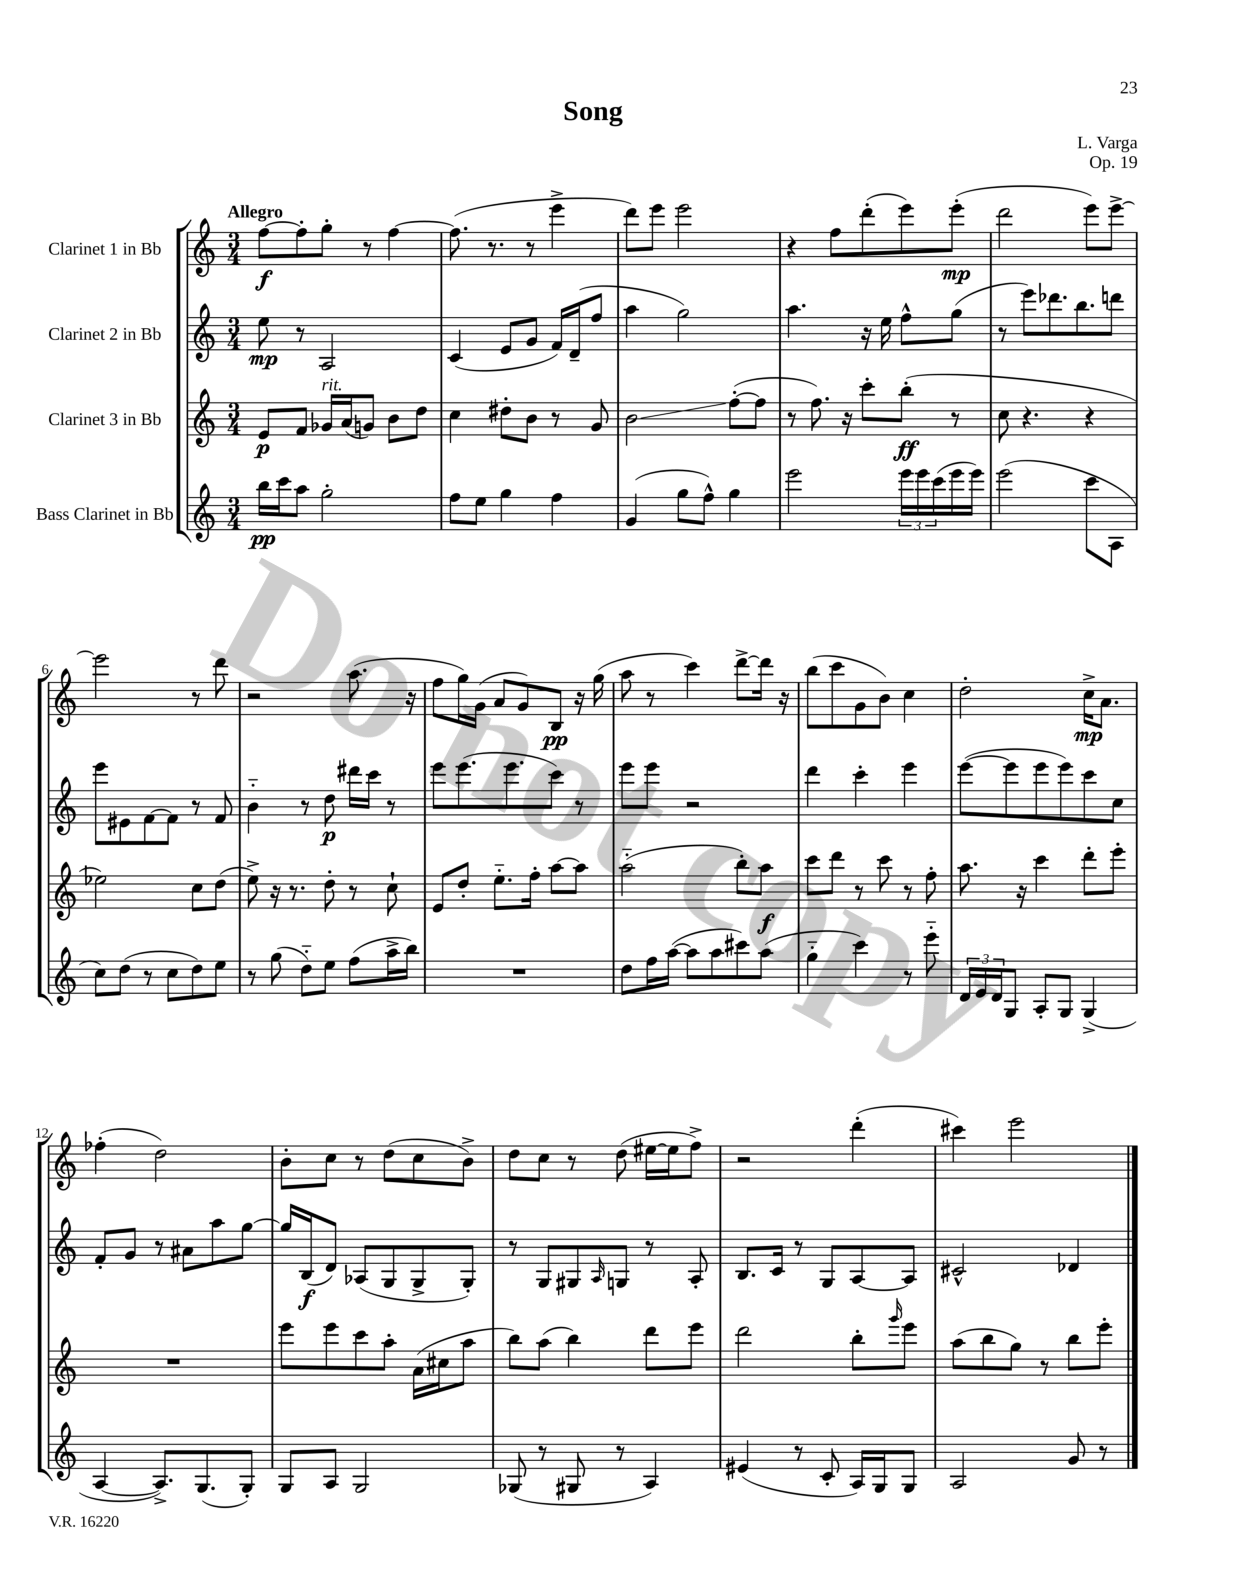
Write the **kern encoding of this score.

**kern	**kern	**kern	**kern
*staff4	*staff3	*staff2	*staff1
*clefG2	*clefG2	*clefG2	*clefG2
*k[]	*k[]	*k[]	*k[]
*M3/4	*M3/4	*M3/4	*M3/4
16bb	8e	8ee	[8ff
16ccc	.	.	.
8aa	8f	8r	8ff']
2gg'	16g-	2A	8gg'
.	(16a	.	.
.	8g)	.	8r
.	8b	.	[4ff
.	8dd	.	.
=	=	=	=
8ff	4cc	(4c	(8.ff]
8ee	.	.	.
.	.	.	8.r
4gg	8dd#'	8e	.
.	8b	8g	8r
4ff	8r	16f)	4eee^
.	.	(16d~	.
.	8g	8ff	.
=	=	=	=
(4g	2b	4aa	8ddd)
.	.	.	8eee
8gg	.	2gg)	2eee
8ff^^)	.	.	.
4gg	([8ff'	.	.
.	8ff]	.	.
=	=	=	=
2eee	8r	4.aa	4r
.	8.ff)	.	.
.	.	.	8ff
.	16r	.	.
.	8ccc'	16r	(8ddd'
.	.	16ee	.
24eee	(8bb'	8ff^^	8eee)
24eee	.	.	.
(24ccc	.	.	.
16eee	8r	(8gg	(8eee'
16eee)	.	.	.
=	=	=	=
(2eee	8cc	8r	2ddd
.	4.r	8eee)	.
.	.	8.ddd-	.
.	.	8.bb	.
8ccc	4r	.	8eee)
8A	.	8ddd	[8eee^
=	=	=	=
8cc)	2ee-)	8eee	2eee]
(8dd	.	8e#	.
8r	.	[8f	.
8cc	.	8f]	.
8dd)	8cc	8r	8r
8ee	(8dd	8f	8ddd
=	=	=	=
8r	8ee^)	4b'~	2r
(8gg	16r	.	.
.	8.r	.	.
8dd'~)	.	8r	.
8ee	8dd'	8dd	.
(8ff	8r	16ddd#	(8.aa
.	.	16ccc	.
16aa^	8cc`	8r	.
16bb)	.	.	16r
=	=	=	=
2.r	8e	8eee	8ff
.	8dd'	(8.eee	16gg)
.	.	.	(16g
.	8.ee'~	.	8a
.	.	8.eee	.
.	.	.	8g)
.	16ff'	.	.
.	[8aa	8ccc)	8B
.	8aa]	8r	16r
.	.	.	(16gg
=	=	=	=
8dd	(2aa'~	8eee	8aa
16ff	.	8eee	8r
([16aa	.	.	.
8aa]	.	2r	4ccc)
8aa	.	.	.
8ccc#)	8bb')	.	[8ddd^
(8aa	8aa	.	16ddd]
.	.	.	16r
=	=	=	=
4gg'~	8ccc	4ddd	(8bb
.	8ddd	.	8ccc
4ccc)	8r	4ccc'	8g
.	8ccc	.	8b)
8r	8r	4eee	4cc
8eee'~	8ff'	.	.
=	=	=	=
24d	8.aa	([8eee	2dd'
24e	.	.	.
24d	.	.	.
8G	.	8eee]	.
.	16r	.	.
8A'	4ccc	8eee	.
8G	.	8eee)	.
(4G^	8ddd'	8ccc	16cc^
.	.	.	8.a
.	8eee'	8cc	.
=	=	=	=
[4A	2.r	8f'	(4ff-'
.	.	8g	.
8.A^])	.	8r	2dd)
.	.	8a#	.
(8.G	.	.	.
.	.	8aa	.
8G')	.	[8gg	.
=	=	=	=
8G	8eee	16gg]	8b'
.	.	(16B	.
8A	8eee	8d)	8cc
2G	8ccc	(8A-	8r
.	8aa'	8G	(8dd
.	(16a	8G^	8cc
.	16cc#	.	.
.	8aa	8G')	8b^)
=	=	=	=
(8G-	8bb)	8r	8dd
8r	(8aa	8G	8cc
8G#	4bb)	8G#	8r
.	.	16qqA	.
8r	.	8G	(8dd
4A)	8ddd	8r	[16ee#
.	.	.	16ee#]
.	8eee	8A'	8ff^)
=	=	=	=
(4e#	2ddd	8.B	2r
.	.	16c	.
8r	.	8r	.
8c'	.	8G	.
16A)	8bb'	[8A	(4ddd'
16G	.	.	.
.	16qqggg	.	.
8G	8eee	8A]	.
=	=	=	=
2A	(8aa	2c#^^	4ccc#)
.	8bb	.	.
.	8gg)	.	2eee
.	8r	.	.
8g	8bb	4d-	.
8r	8eee'	.	.
==	==	==	==
*-	*-	*-	*-
